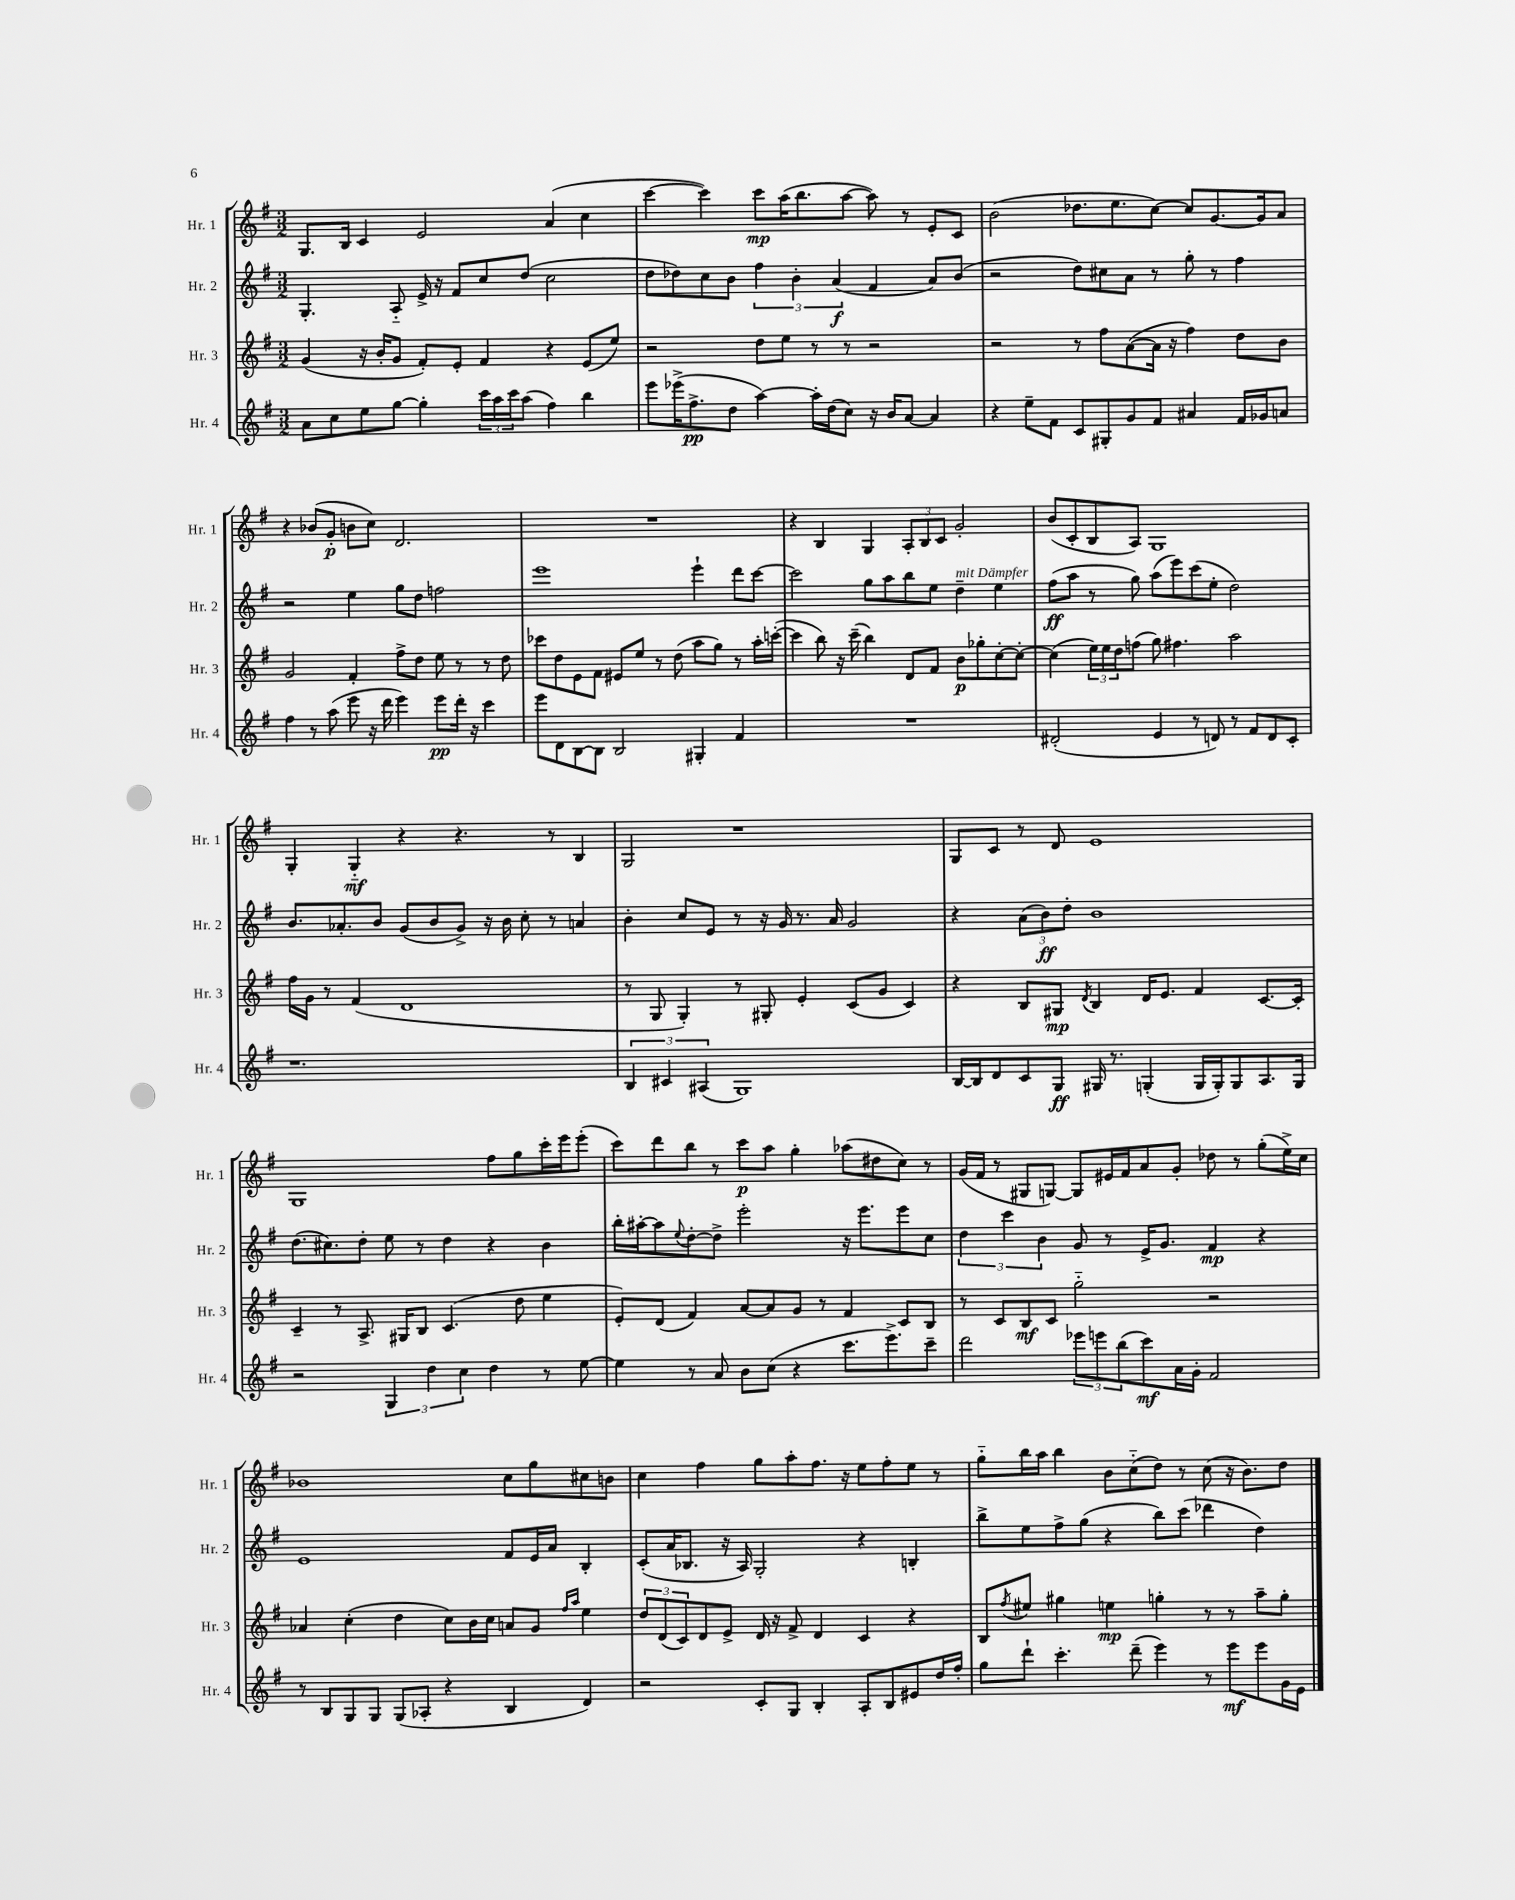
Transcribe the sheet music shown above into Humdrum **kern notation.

**kern	**dynam	**kern	**dynam	**kern	**dynam	**kern	**dynam
*part4	*part4	*part3	*part3	*part2	*part2	*part1	*part1
*staff4	*staff4	*staff3	*staff3	*staff2	*staff2	*staff1	*staff1
*I"Hr. 4	*	*I"Hr. 3	*	*I"Hr. 2	*	*I"Hr. 1	*
*I'Hr. 4	*	*I'Hr. 3	*	*I'Hr. 2	*	*I'Hr. 1	*
*clefG2	*	*clefG2	*	*clefG2	*	*clefG2	*
*k[f#]	*	*k[f#]	*	*k[f#]	*	*k[f#]	*
*M3/2	*	*M3/2	*	*M3/2	*	*M3/2	*
=58	=58	=58	=58	=58	=58	=58	=58
8a\L	.	(4g/	.	4.G'/	.	8.G/L	.
8cc\	.	.	.	.	.	.	.
.	.	.	.	.	.	16B/Jk	.
8ee\	.	16r	.	.	.	4c/	.
.	.	16b'/KL	.	.	.	.	.
[8gg\J	.	8g/J	.	8A/	.	.	.
4gg'\]	.	8f#'/L)	.	16e^/	.	2e/	.
.	.	.	.	16r	.	.	.
.	.	8e'/J	.	8f#/L	.	.	.
24ccc\LL	.	4f#/	.	8cc/	.	.	.
24aa\	.	.	.	.	.	.	.
24ccc\J	.	.	.	.	.	.	.
(8aa\J	.	.	.	(8dd/J	.	.	.
4ff#\)	.	4r	.	2cc\	.	(4a/	.
4bb\	.	(8e/L	.	.	.	4cc\	.
.	.	8ee/J)	.	.	.	.	.
=59	=59	=59	=59	=59	=59	=59	=59
8eee\L	.	2r	.	8dd\L	.	[4ccc\	.
(16eee-X^\K	.	.	.	8dd-X\)	.	.	.
8.ff#^\	pp	.	.	.	.	.	.
.	.	.	.	8cc\	.	4ccc\])	.
8dd\J	.	.	.	8b\J	.	.	.
[4aa\)	.	8dd\L	.	6ff#\	.	8ccc\L	mp
.	.	8ee\J	.	.	.	(16aa\K	.
.	.	.	.	6b'\	.	.	.
.	.	.	.	.	.	8.bb\	.
16aa'\LL]	.	8r	.	.	.	.	.
(16dd\J	.	.	.	.	.	.	.
.	.	.	.	(6a/	f	.	.
8cc\J)	.	8r	.	.	.	[8aa\J	.
16r	.	2r	.	4f#/	.	8aa\])	.
16b/KL	.	.	.	.	.	.	.
[8a/J	.	.	.	.	.	8r	.
4a/]	.	.	.	8a/L)	.	8e'/L	.
.	.	.	.	(8b/J	.	8c/J	.
=60	=60	=60	=60	=60	=60	=60	=60
4r	.	2r	.	2r	.	(2b\	.
8ee~\L	.	.	.	.	.	.	.
8f#\J	.	.	.	.	.	.	.
8c/L	.	8r	.	8dd\L)	.	8.dd-X\L	.
8G#X'/	.	8ff#\L	.	8cc#X\	.	.	.
.	.	.	.	.	.	8.ee\	.
8g/	.	([8a\	.	8a\J	.	.	.
8f#/J	.	16a\Jk]	.	8r	.	[8cc\J)	.
.	.	16r	.	.	.	.	.
4a#X/	.	4ff#\)	.	8gg'\	.	8cc/L]	.
.	.	.	.	8r	.	[8.g/	.
16f#/LL	.	8dd\L	.	4ff#\	.	.	.
16g-X/J	.	.	.	.	.	16g/k]	.
8an/J	.	8b\J	.	.	.	8a/J	.
!!LO:LB:g=z
=61	=61	=61	=61	=61	=61	=61	=61
4ff#\	.	2g/	.	2r	.	4r	.
8r	.	.	.	.	.	(8b-X/L	.
(8aa\	.	.	.	.	.	8g'/J	p
8eee\	.	4f#'/	.	4ee\	.	8bn\L	.
16r	.	.	.	.	.	8cc\J)	.
16ddd\	.	.	.	.	.	.	.
4eee\)	.	8ff#^\L	.	8gg\L	.	2.d/	.
.	.	8dd\J	.	8dd\J	.	.	.
8eee\L	pp	8ee\	.	2ffn\	.	.	.
16ddd'\Jk	.	8r	.	.	.	.	.
16r	.	.	.	.	.	.	.
4ccc\	.	8r	.	.	.	.	.
.	.	8dd\	.	.	.	.	.
=62	=62	=62	=62	=62	=62	=62	=62
8eee\L	.	8ccc-X\L	.	1eee	.	1.r	.
8d\	.	8dd\	.	.	.	.	.
[8B\	.	8e\	.	.	.	.	.
8B\J]	.	8f#\J	.	.	.	.	.
2B/	.	8e#X/L	.	.	.	.	.
.	.	8ee/J	.	.	.	.	.
.	.	8r	.	.	.	.	.
.	.	(8dd\	.	.	.	.	.
4G#X'/	.	8aa\L	.	4eee`\	.	.	.
.	.	8gg\J)	.	.	.	.	.
4f#/	.	8r	.	8ddd\L	.	.	.
.	.	16aa'\LL	.	[8ccc\J	.	.	.
.	.	([16cccn'\JJ	.	.	.	.	.
=63	=63	=63	=63	=63	=63	=63	=63
1.r	.	4ccc\]	.	2ccc\]	.	4r	.
.	.	8bb\)	.	.	.	4B/	.
.	.	16r	.	.	.	.	.
.	.	(16ccc~\	.	.	.	.	.
.	.	4bb\)	.	8gg\L	.	4G/	.
.	.	.	.	8aa\	.	.	.
.	.	8d/L	.	8bb\	.	12A'/L	.
.	.	.	.	.	.	12B/	.
.	.	8f#/J	.	8ee\J	.	.	.
.	.	.	.	.	.	12c/J	.
!	!	!	!	!LO:TX:a:i:t=mit Dämpfer	!	!	!
.	.	8b\L	p	4dd~\	.	2g'/	.
.	.	8gg-X'\	.	.	.	.	.
.	.	[8cc'\	.	4ee\	.	.	.
.	.	8cc'\J_	.	.	.	.	.
=64	=64	=64	=64	=64	=64	=64	=64
(2d#X'/	.	(4cc\]	.	(8ff#\L	ff	(8b/L	.
.	.	.	.	8aa\J	.	8c'/	.
.	.	24ee\LL)	.	8r	.	8B/	.
.	.	24ee\	.	.	.	.	.
.	.	24dd\J	.	.	.	.	.
.	.	(8ffn\J	.	8gg\)	.	8A/J)	.
4e/	.	8gg\)	.	(8aa\L	.	1G	.
.	.	4.ff#X\	.	8eee\)	.	.	.
8r	.	.	.	(8ccc\	.	.	.
8dn/)	.	.	.	8ee'\J	.	.	.
8r	.	2aa\	.	2dd\)	.	.	.
8f#/L	.	.	.	.	.	.	.
8d/	.	.	.	.	.	.	.
8c'/J	.	.	.	.	.	.	.
!!LO:LB:g=z
=65	=65	=65	=65	=65	=65	=65	=65
1.r	.	16ff#\LL	.	8.b/L	.	4G'/	.
.	.	16g\JJ	.	.	.	.	.
.	.	8r	.	.	.	.	.
.	.	.	.	8.a-X'/	.	.	.
.	.	(4f#/	.	.	.	4G/	mf
.	.	.	.	8b/J	.	.	.
.	.	1d	.	(8g/L	.	4r	.
.	.	.	.	8b/	.	.	.
.	.	.	.	8g^/J)	.	4.r	.
.	.	.	.	16r	.	.	.
.	.	.	.	16b\	.	.	.
.	.	.	.	8cc'\	.	.	.
.	.	.	.	8r	.	8r	.
.	.	.	.	4an/	.	4B/	.
=66	=66	=66	=66	=66	=66	=66	=66
6B/	.	8r	.	4b'\	.	2G/	.
.	.	8G/	.	.	.	.	.
6c#X/	.	.	.	.	.	.	.
.	.	4G'/)	.	8cc/L	.	.	.
(6A#X/	.	.	.	.	.	.	.
.	.	.	.	8e/J	.	.	.
1G)	.	8r	.	8r	.	1r	.
.	.	8G#X'/	.	16r	.	.	.
.	.	.	.	16g/	.	.	.
.	.	4e'/	.	8.r	.	.	.
.	.	.	.	16a/	.	.	.
.	.	(8c/L	.	2g/	.	.	.
.	.	8g/J	.	.	.	.	.
.	.	4c/)	.	.	.	.	.
=67	=67	=67	=67	=67	=67	=67	=67
[16B/LL	.	4r	.	4r	.	8G/L	.
16B/J]	.	.	.	.	.	.	.
8d/	.	.	.	.	.	8c/J	.
8c/	.	8B/L	.	(12a\L	.	8r	.
.	.	.	.	12b\)	ff	.	.
8G/J	ff	8G#X/J	mp	.	.	8d/	.
.	.	.	.	12dd'\J	.	.	.
.	.	8qd/	.	.	.	.	.
16G#X/	.	4B/	.	1b	.	1e	.
8.r	.	.	.	.	.	.	.
(4Gn'/	.	16d/KL	.	.	.	.	.
.	.	8.e/J	.	.	.	.	.
16G/LL	.	4f#/	.	.	.	.	.
16G'/J)	.	.	.	.	.	.	.
8G/	.	.	.	.	.	.	.
8.A/	.	[8.c/L	.	.	.	.	.
16G/Jk	.	16c'/Jk]	.	.	.	.	.
!!LO:LB:g=z
=68	=68	=68	=68	=68	=68	=68	=68
2r	.	4c~/	.	(8.dd\L	.	1G	.
.	.	.	.	8.cc#X\)	.	.	.
.	.	8r	.	.	.	.	.
.	.	8.A^/	.	8dd'\J	.	.	.
6G/	.	.	.	8ee\	.	.	.
.	.	16G#X/KL	.	.	.	.	.
.	.	8B/J	.	8r	.	.	.
6dd\	.	.	.	.	.	.	.
.	.	(4.c/	.	4dd\	.	.	.
6cc\	.	.	.	.	.	.	.
4dd\	.	.	.	4r	.	8ff#\L	.
.	.	8dd\	.	.	.	8gg\	.
8r	.	4ee\	.	4b\	.	16ccc'\L	.
.	.	.	.	.	.	16eee\J	.
[8ee\	.	.	.	.	.	(8eee'\J	.
=69	=69	=69	=69	=69	=69	=69	=69
4ee\]	.	8e'/L)	.	16bb'\LL	.	8ccc\L)	.
.	.	.	.	[16aa#X'\J	.	.	.
.	.	(8d/J	.	8aa#\]	.	8ddd\	.
.	.	.	.	8qqee/	.	.	.
8r	.	4f#/)	.	[8dd'\	.	8bb\J	.
8a/	.	.	.	8dd^\J]	.	8r	.
8b\L	.	[8a/L	.	2eee'\	.	8ccc\L	p
(8cc\J	.	8a/]	.	.	.	8aa\J	.
4r	.	8g/J	.	.	.	4gg'\	.
.	.	8r	.	.	.	.	.
8.ccc\L	.	4f#/	.	16r	.	(8aa-X\L	.
.	.	.	.	8.eee\L	.	.	.
.	.	.	.	.	.	8dd#X\	.
8.eee^\)	.	.	.	.	.	.	.
.	.	8c/L	.	8eee\	.	8cc\J)	.
8ccc~\J	.	8B/J	.	8cc\J	.	8r	.
=70	=70	=70	=70	=70	=70	=70	=70
2ddd\	.	8r	.	6dd\	.	(16g/LL	.
.	.	.	.	.	.	16f#/JJ	.
.	.	8c/L	.	.	.	8r	.
.	.	.	.	6ccc\	.	.	.
.	.	8B/	mf	.	.	8G#X/L	.
.	.	.	.	6b\	.	.	.
.	.	8c/J	.	.	.	[8Gn/J)	.
12eee-X\L	.	2gg\	.	8g/	.	8G/L]	.
12eeen\	.	.	.	.	.	.	.
.	.	.	.	8r	.	16e#X/L	.
(12bb\	.	.	.	.	.	.	.
.	.	.	.	.	.	16f#/J	.
8ccc\)	mf	.	.	16e^/KL	.	8a/	.
.	.	.	.	8.g/J	.	.	.
16a\L	.	.	.	.	.	8g'/J	.
16g'\JJ	.	.	.	.	.	.	.
2f#/	.	2r	.	4f#/	mp	8dd-X\	.
.	.	.	.	.	.	8r	.
.	.	.	.	4r	.	(8gg'\L	.
.	.	.	.	.	.	16ee^\L)	.
.	.	.	.	.	.	16cc\JJ	.
!!LO:LB:g=z
=71	=71	=71	=71	=71	=71	=71	=71
8r	.	4a-X/	.	1e	.	1b-X	.
8B/L	.	.	.	.	.	.	.
8G/	.	(4cc'\	.	.	.	.	.
8G/J	.	.	.	.	.	.	.
(8G/L	.	4dd\	.	.	.	.	.
8A-X'/J	.	.	.	.	.	.	.
4r	.	8cc\L)	.	.	.	.	.
.	.	16b\L	.	.	.	.	.
.	.	16cc\JJ	.	.	.	.	.
4B/	.	8an/L	.	8f#/L	.	8cc\L	.
.	.	8g/J	.	16e/L	.	8gg\	.
.	.	.	.	16a/JJ	.	.	.
.	.	16qqff#/LL	.	.	.	.	.
.	.	16qqaa/JJ	.	.	.	.	.
4d/)	.	4ee\	.	4B'/	.	8cc#X\	.
.	.	.	.	.	.	8bn\J	.
=72	=72	=72	=72	=72	=72	=72	=72
2r	.	12dd/L	.	(8c'/L	.	4cc\	.
.	.	(12d/	.	.	.	.	.
.	.	.	.	16a/K	.	.	.
.	.	12c/)	.	.	.	.	.
.	.	.	.	8.B-X/J	.	.	.
.	.	8d/	.	.	.	4ff#\	.
.	.	8e^/J	.	16r	.	.	.
.	.	.	.	16A/)	.	.	.
8c'/L	.	16d/	.	2G'/	.	8gg\L	.
.	.	16r	.	.	.	.	.
8G/J	.	8f#^/	.	.	.	8aa'\	.
4B'/	.	4d/	.	.	.	8.ff#\J	.
.	.	.	.	.	.	16r	.
8A'/L	.	4c/	.	4r	.	8ee\L	.
8B/	.	.	.	.	.	8ff#'\	.
8e#X/	.	4r	.	4Bn'/	.	8ee\J	.
16dd/L	.	.	.	.	.	8r	.
16ff#'/JJ	.	.	.	.	.	.	.
=73	=73	=73	=73	=73	=73	=73	=73
8gg\L	.	8B/L	.	8bb^\L	.	8gg\L	.
.	.	8qff#/	.	.	.	.	.
8ddd`\J	.	8ee#X/J	.	8ee\	.	16bb\L	.
.	.	.	.	.	.	16aa\JJ	.
4.ccc'\	.	4gg#X\	.	8ff#^\	.	4bb\	.
.	.	.	.	(8gg\J	.	.	.
.	.	4een\	mp	4r	.	8b\L	.
(8ddd~\	.	.	.	.	.	(8cc\	.
4eee\)	.	4ggn'\	.	8bb\L)	.	8dd\J)	.
.	.	.	.	(8ccc\J	.	8r	.
8r	.	8r	.	4ddd-X\	.	(8cc\	.
8eee\L	mf	8r	.	.	.	16r	.
.	.	.	.	.	.	8.b\L)	.
8eee\	.	8aa~\L	.	4dd\)	.	.	.
16g\L	.	8gg'\J	.	.	.	8dd\J	.
16e\JJ	.	.	.	.	.	.	.
==	==	==	==	==	==	==	==
*-	*-	*-	*-	*-	*-	*-	*-
